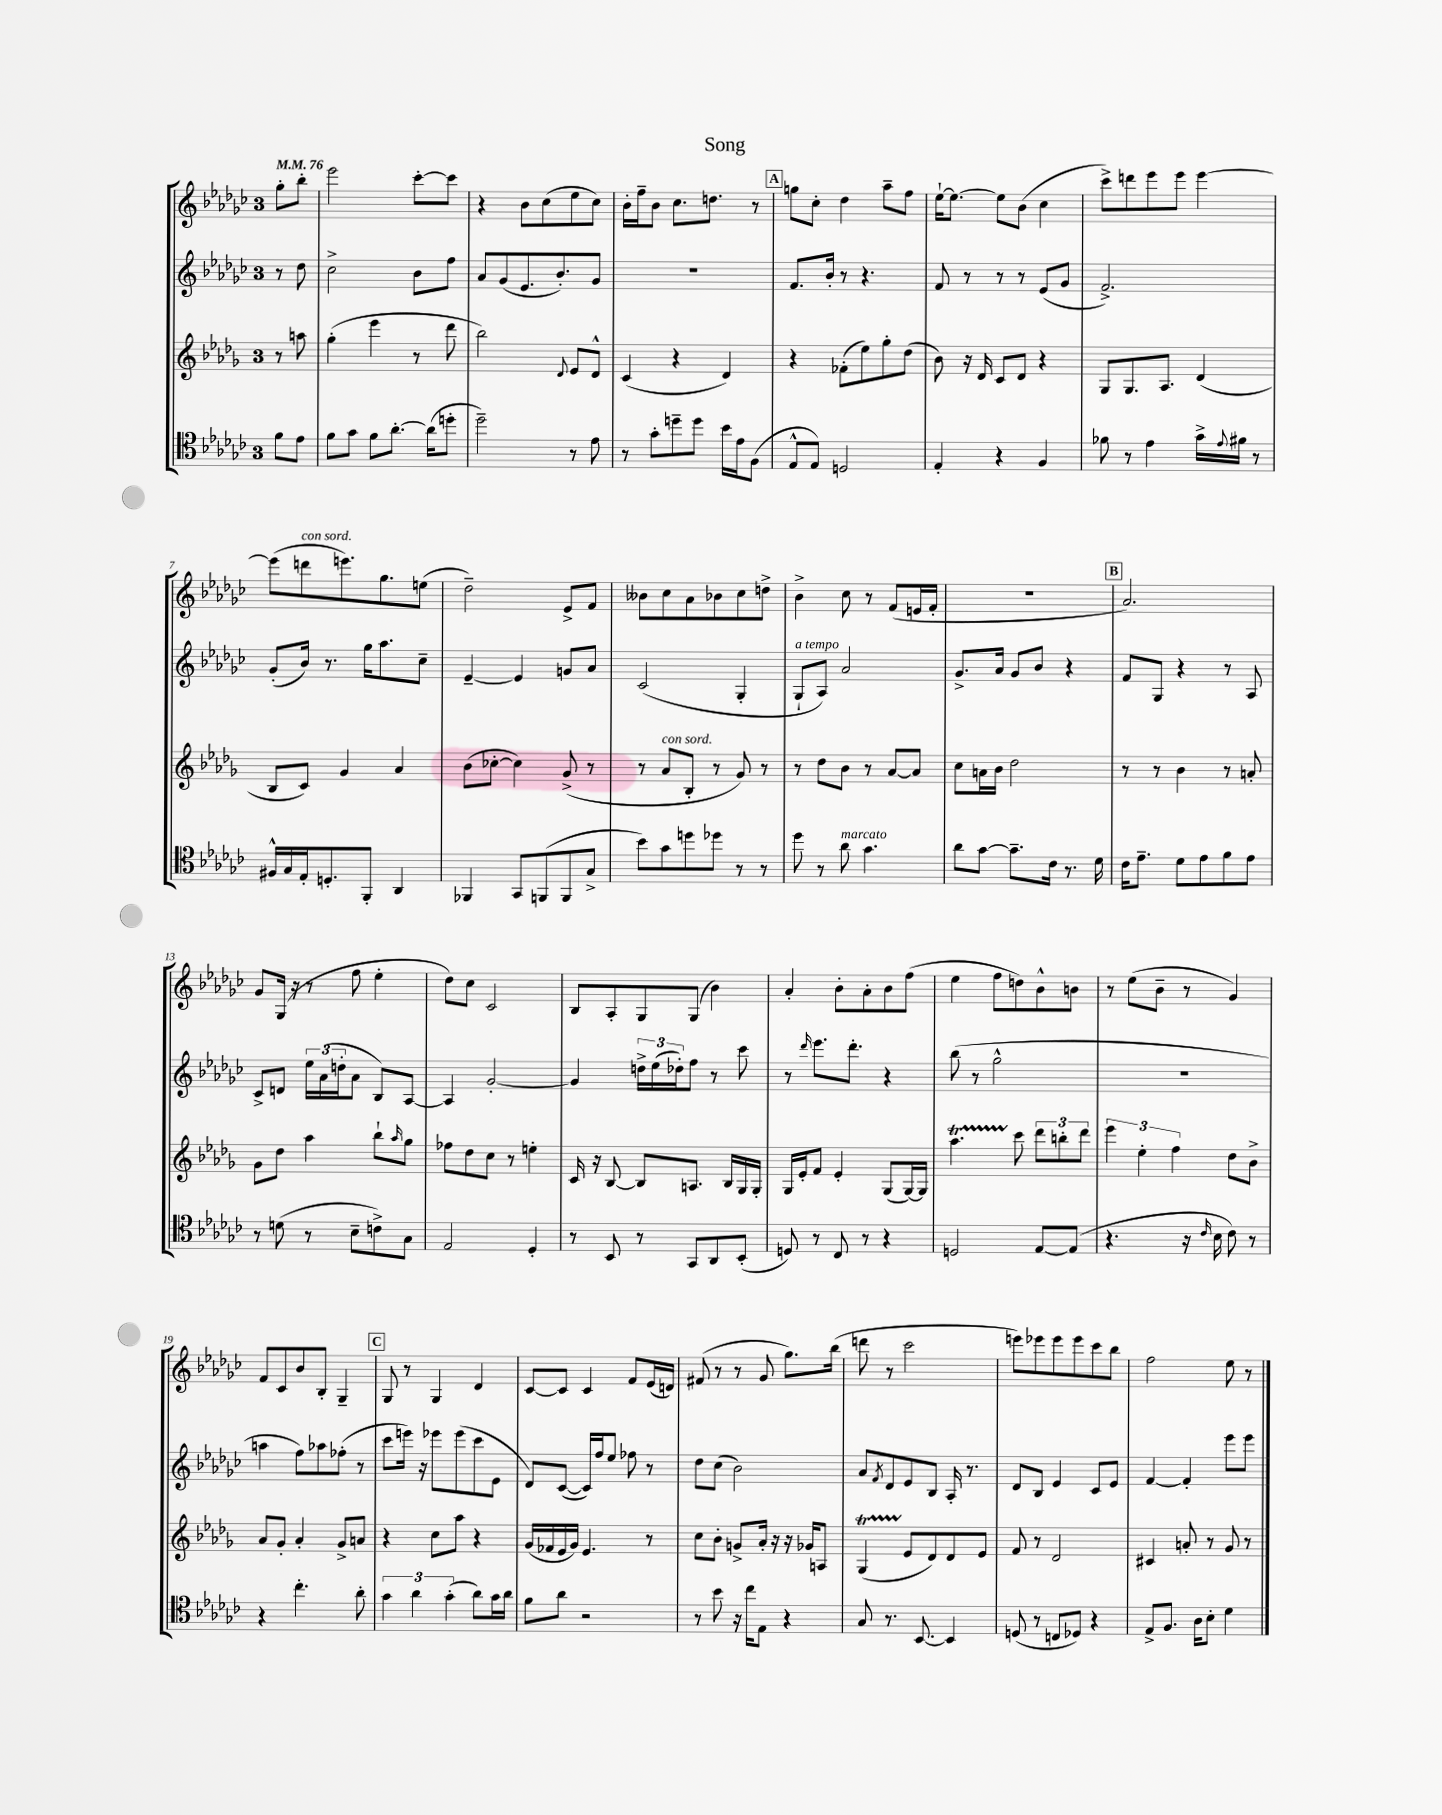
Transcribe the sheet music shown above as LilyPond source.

\header { title = "Song" }
<<
\new StaffGroup <<
\new Staff = "s0" {
    \clef treble \key ges \major \once \override Staff.TimeSignature.style = #'single-digit \time 3/4 \partial 4 \tempo 4 = 76
    ges''8-. bes''8-. |
    ees'''2 ces'''8~-. ces'''8 |
    r4 bes'8 ces''8( ees''8 ces''8) |
    bes'16-. f''16-- bes'8 ces''8. d''8. r8 |
    \mark \markup { \box "A" } g''8 ces''8-. des''4 aes''8-- f''8 |
    ees''16~-! ees''8.~ ees''8 bes'8( ces''4 |
    ces'''8->) d'''8 ees'''8 ees'''8 ees'''4~ |
    ees'''8( d'''8^\markup { \italic "con sord." } e'''8.) ges''8. e''8( |
    des''2--) ees'8-> f'8 |
    beses'8 ces''8 aes'8 bes'8 ces''8 d''8-> |
    bes'4-> ces''8 r8 f'8( e'16 f'16-. |
    R2. |
    \mark \markup { \box "B" } aes'2.) |
    ges'8 ges16( r16 r8 f''8 ees''4-. |
    des''8) ces''8 ces'2 |
    bes8 aes8-. ges8 ges8( bes'4) |
    aes'4-. bes'8-. aes'8-. bes'8 f''8( |
    ees''4 f''8 d''8) bes'8-^ b'8 |
    r8 ees''8( bes'8-- r8 ges'4) |
    f'8 ces'8 bes'8 bes8-. ges4-- |
    \mark \markup { \box "C" } ges8 r8 ges4 des'4 |
    ces'8~ ces'8 ces'4 f'8 ees'16( d'16) |
    fis'8( r8 r8 ges'8 ges''8.) bes''16( |
    d'''8 r8 ces'''2 |
    e'''8) ees'''8 ees'''8 ees'''8 ces'''8 bes''8 |
    f''2 ees''8 r8 \bar "|." |
}
\new Staff = "s1" {
    \clef treble \key ges \major \once \override Staff.TimeSignature.style = #'single-digit \time 3/4 \partial 4
    r8 des''8 |
    ces''2-> bes'8 f''8 |
    aes'8 ges'8( ees'8. bes'8.-.) ges'8 |
    R2. |
    \mark \markup { \box "A" } f'8. bes'16-. r8 r4. |
    f'8 r8 r8 r8 ees'8( ges'8 |
    f'2.->) |
    ges'8-.( bes'16) r8. ges''16 aes''8. ces''8-- |
    ees'4~-- ees'4 g'8 aes'8 |
    ces'2( ges4-. |
    ges8-!^\markup { \italic "a tempo" } aes8) aes'2 |
    ges'8.-> aes'16 ges'8 bes'8 r4 |
    \mark \markup { \box "B" } f'8 ges8 r4 r8 aes8 |
    ces'8-> d'8 \tuplet 3/2 { ees''16 aes'16( d''16-. } aes'8 bes8) aes8~ |
    aes4 ges'2~-. |
    ges'4 \tuplet 3/2 { d''16-> ees''16( des''16-.) } f''8 r8 ces'''8 |
    r8 \grace { des'''16 } ees'''8. des'''8.-. r4 |
    bes''8( r8 ges''2-^ |
    R2. |
    a''4 f''8) aes''8 fes''8-.( r8 |
    \mark \markup { \box "C" } ces'''8 e'''16) r16 ees'''8 ees'''8( ces'''8 ees'8 |
    des'8) ces'8~( ces'16) f''16 ees''8 fes''8 r8 |
    des''8 ces''8( bes'2) |
    aes'8 \acciaccatura { f'8 } des'8 ees'8 bes8 aes16-. r8. |
    des'8 bes8 ees'4 ces'8 ees'8 |
    f'4~ f'4-. ees'''8 ees'''8 \bar "|." |
}
\new Staff = "s2" {
    \clef treble \key des \major \once \override Staff.TimeSignature.style = #'single-digit \time 3/4 \partial 4
    r8 a''8 |
    ges''4-.( ees'''4 r8 des'''8 |
    bes''2) \appoggiatura { des'8 } ees'8 des'8-^ |
    c'4( r4 des'4) |
    \mark \markup { \box "A" } r4 fes'8-.( ees''8) ges''8-. des''8( |
    bes'8) r16 des'16 c'8 des'8 r4 |
    ges8 ges8. aes8. des'4( |
    bes8 c'8) ges'4 aes'4 |
    bes'8( ces''8~-. ces''4) ges'8->( r8 |
    r8 aes'8^\markup { \italic "con sord." } bes8-. r8 ges'8) r8 |
    r8 des''8 bes'8 r8 aes'8~ aes'8 |
    c''8 a'16 bes'16 des''2 |
    \mark \markup { \box "B" } r8 r8 bes'4 r8 a'8-. |
    ges'8 des''8 aes''4 bes''8-! \grace { aes''16 } ges''8 |
    fes''8 des''8 c''8 r8 e''4-. |
    c'16 r16 bes8~ bes8 a8. bes16 ges16 ges16-. |
    ges16 ees'16-. f'8 ees'4-. ges8( ges16~) ges16 |
    aes''4.\startTrillSpan c'''8\stopTrillSpan \tuplet 3/2 { des'''8 b''8-. des'''8 } |
    \tuplet 3/2 { ees'''4 ees''4-. f''4 } des''8 bes'8-> |
    aes'8 ges'8-. aes'4-. ges'8-> a'8 |
    \mark \markup { \box "C" } r4 c''8 aes''8 r4 |
    ges'16( fes'16 ees'16 ges'16) ees'4. r8 |
    c''8 bes'8-. g'8-> aes'16-. r16 r16 ges'16 a8 |
    ges4\startTrillSpan( ees'8\stopTrillSpan des'8) des'8 ees'8 |
    f'8 r8 des'2 |
    cis'4 a'8-. r8 ges'8 r8 \bar "|." |
}
\new Staff = "s3" {
    \clef tenor \key ges \major \once \override Staff.TimeSignature.style = #'single-digit \time 3/4 \partial 4
    f'8 ees'8 |
    f'8 ges'8 f'8 aes'8.~-. aes'16( d''8-. |
    des''2--) r8 ees'8 |
    r8 ges'8-. d''8-- d''8 bes'16 ees'16 f8( |
    \mark \markup { \box "A" } ees8-^ ees8) d2 |
    ees4-. r4 f4 |
    fes'8 r8 ees'4 ges'16-> \appoggiatura { ees'8 } fis'16 r8 |
    fis16-^ ges16 ees16-. d8.-. f,8-. aes,4 |
    fes,4 ges,8 f,8( f,8 ges8-> |
    bes'8) ges'8 d''8 des''8 r8 r8 |
    des''8 r8 aes'8^\markup { \italic "marcato" } ges'4. |
    aes'8 ges'8~ ges'8.-- ces'16 r8. des'16 |
    \mark \markup { \box "B" } ces'16 ees'8.-- des'8 ees'8 f'8 ees'8 |
    r8 d'8( r8 bes8-- c'8->) ges8 |
    ees2 des4-. |
    r8 bes,8 r8 ges,8 aes,8 bes,8-.( |
    d8) r8 ces8 r8 r4 |
    d2 ees8~ ees8( |
    r4. r16 \grace { ces'16 } bes16 ces'8) r8 |
    r4 ces''4.-. aes'8-. |
    \mark \markup { \box "C" } \tuplet 3/2 { ges'4 aes'4 ges'4-.( } aes'8) ges'16 aes'16 |
    f'8 aes'8 r2 |
    r8 bes'8 r16 ces''16 ees8 r4 |
    ges8 r8. bes,8.~ bes,4 |
    d8( r8 c8 des8) r4 |
    ees8-> f8. aes16 bes8-. des'4 \bar "|." |
}
>>
>>
